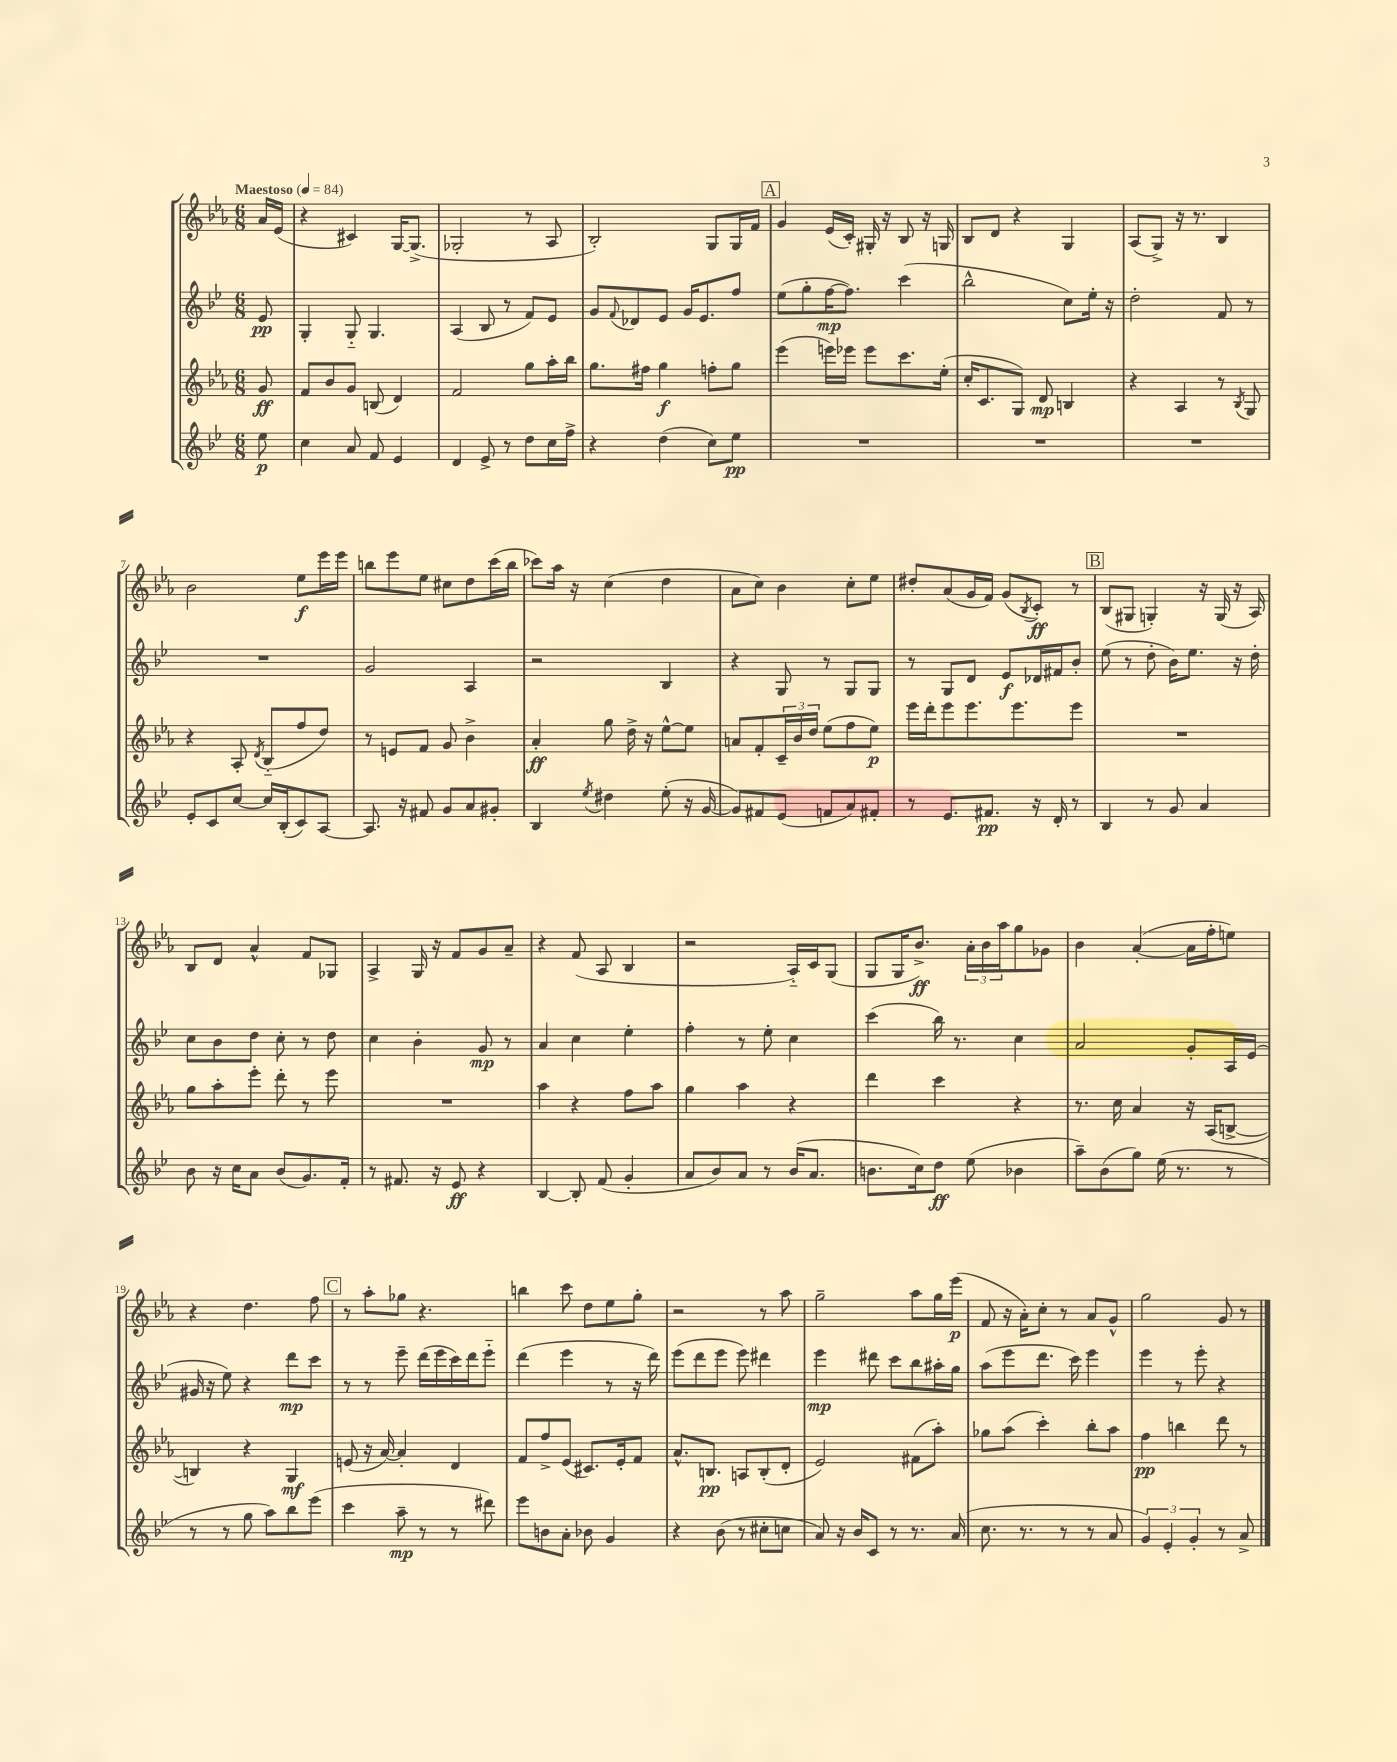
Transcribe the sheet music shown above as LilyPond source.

<<
\new StaffGroup <<
\new Staff = "s0" {
    \clef treble \key ees \major \numericTimeSignature \time 6/8 \partial 8 \tempo "Maestoso" 4 = 84
    aes'16 ees'16( |
    r4 cis'4) g16~ g8.->( |
    ges2-. r8 aes8 |
    bes2-.) g8 g16 f'16 |
    \mark \markup { \box "A" } g'4 ees'16( c'16-.) gis16-. r16 bes8 r16 g16 |
    bes8 d'8 r4 g4 |
    aes8( g8->) r16 r8. bes4 |
    bes'2 ees''8\f ees'''16 ees'''16 |
    b''8 ees'''8 ees''8 cis''8 d''8 c'''16( b''16 |
    ces'''8) aes''16 r16 c''4( d''4 |
    aes'8 c''8) bes'4 c''8-. ees''8 |
    dis''8-. aes'8( g'16 f'16) g'8( \acciaccatura { bes8 } c'8-.\ff) r8 |
    \mark \markup { \box "B" } bes8( gis8 g4-.) r16 g16( r16 aes16) |
    bes8 d'8 aes'4-^ f'8 ges8 |
    aes4-> g16 r16 f'8 g'8 aes'8-- |
    r4 f'8( aes8 bes4 |
    r2 aes16-_) c'16 g8( |
    g8 g16 bes'8.->\ff) \tuplet 3/2 { aes'16-. bes'16 aes''16 } g''8 ges'8 |
    bes'4 aes'4~-.( aes'16 f''16-. e''8) |
    r4 d''4. f''8 |
    \mark \markup { \box "C" } r8 aes''8-. ges''8 r4. |
    b''4 c'''8 d''8 ees''8 g''8-. |
    r2 r8 aes''8 |
    g''2-- aes''8 g''16 ees'''16\p( |
    f'8 r16 aes'16-.) c''8-. r8 aes'8 g'8-^ |
    g''2 g'8 r8 \bar "|." |
}
\new Staff = "s1" {
    \clef treble \key bes \major \numericTimeSignature \time 6/8 \partial 8
    ees'8\pp |
    g4-. g8-_ g4. |
    a4( bes8 r8 f'8) ees'8 |
    g'8 \appoggiatura { f'8 } des'8 ees'8 g'16 ees'8. f''8 |
    \mark \markup { \box "A" } ees''8( g''8-. f''16~\mp f''8.) c'''4( |
    bes''2-^ c''8) ees''16-. r16 |
    d''2-. f'8 r8 |
    R2. |
    g'2 a4 |
    r2 bes4 |
    r4 g8 r8 g8 g8 |
    r8 g8 d'8 ees'8\f des'16 fis'16 bes'8-. |
    \mark \markup { \box "B" } ees''8( r8 d''8-. bes'16) ees''8. r16 d''16-. |
    c''8 bes'8 d''8 c''8-. r8 d''8 |
    c''4 bes'4-. g'8\mp r8 |
    a'4 c''4 ees''4-. |
    f''4-. r8 ees''8-. c''4 |
    c'''4( bes''16) r8. c''4 |
    a'2 g'8-. a16 ees'16( |
    gis'16 r16 ees''8) r4 d'''8\mp c'''8 |
    \mark \markup { \box "C" } r8 r8 ees'''8-- d'''16( ees'''16 c'''16) d'''16 ees'''8-_ |
    d'''4( ees'''4 r8 r16 d'''16) |
    ees'''8( d'''8 ees'''8 ees'''8) dis'''4 |
    ees'''4\mp dis'''8 c'''8 bes''8 ais''16-. g''16 |
    a''8( ees'''8 d'''8. c'''16) ees'''4 |
    ees'''4 r8 ees'''8-. r4 \bar "|." |
}
\new Staff = "s2" {
    \clef treble \key ees \major \numericTimeSignature \time 6/8 \partial 8
    g'8\ff |
    f'8 bes'8 g'8 b8( d'4) |
    f'2 g''8 aes''16-. bes''16 |
    g''8. fis''16 g''4\f f''8-. g''8 |
    \mark \markup { \box "A" } ees'''4( e'''16) ees'''16 ees'''8 c'''8. ees''16-.( |
    c''16-. c'8. g8) d'8\mp b4 |
    r4 aes4 r8 \acciaccatura { bes8 } g8 |
    r4 aes8-. \acciaccatura { d'8 } bes8-_( f''8 d''8) |
    r8 e'8 f'8 g'8 bes'4-> |
    aes'4-.\ff g''8 d''16-> r16 ees''8~-^ ees''8 |
    a'8 f'8-. \tuplet 3/2 { c'16-- bes'16 d''16 } ees''8( f''8 ees''8\p) |
    ees'''16 d'''16-. ees'''8 ees'''8. ees'''8. ees'''8 |
    \mark \markup { \box "B" } R2. |
    g''8 aes''8-. ees'''8-. d'''8-. r8 ees'''8 |
    R2. |
    aes''4 r4 f''8 aes''8 |
    g''4 aes''4 r4 |
    d'''4 c'''4 r4 |
    r8. c''16 aes'4 r16 aes16( b8~-> |
    b4) r4 g4\mf |
    \mark \markup { \box "C" } e'8( r16 aes'16~) aes'4-. d'4 |
    f'8 f''8-> ees'8( cis'8.) ees'16-. f'8 |
    aes'8.-^ b8.\pp a8 b8-.( d'8-. |
    ees'2) fis'8( aes''8-.) |
    ges''8 aes''8( c'''4-.) bes''8-. aes''8 |
    f''4\pp b''4 d'''8 r8 \bar "|." |
}
\new Staff = "s3" {
    \clef treble \key bes \major \numericTimeSignature \time 6/8 \partial 8
    ees''8\p |
    c''4 a'8 f'8 ees'4 |
    d'4 ees'8-> r8 d''8 c''16 f''16-> |
    r4 d''4( c''8) ees''8\pp |
    \mark \markup { \box "A" } R2. |
    R2. |
    R2. |
    ees'8-. c'8 c''8~ c''16 bes16-.( c'8) a8~ |
    a8. r16 fis'8 g'8 a'8 gis'8-. |
    bes4 \acciaccatura { ees''8 } dis''4 ees''8-.( r16 g'16~ |
    g'8) fis'8 ees'8( f'8 a'8) fis'8-. |
    r8 ees'8. fis'8.\pp r16 d'16-. r8 |
    \mark \markup { \box "B" } bes4 r8 g'8 a'4 |
    bes'8 r16 c''16 a'8 bes'8( g'8.) f'16-. |
    r8 fis'8. r16 ees'8\ff r4 |
    bes4~ bes8-. f'8( g'4-. |
    a'8 bes'8) a'8 r8 bes'16( a'8. |
    b'8. c''16) d''8\ff ees''8( bes'4 |
    a''8--) bes'8( g''8) ees''16( r8. r8 |
    r8 r8 g''8 a''8) bes''8 ees'''8( |
    \mark \markup { \box "C" } c'''4 a''8--\mp r8 r8 dis'''8) |
    ees'''8 b'8 a'8-. bes'8 g'4 |
    r4 bes'8( r8 cis''8-. c''8 |
    a'8) r16 bes'16 c'8 r8 r8. a'16( |
    c''8. r8. r8 r8 a'8 |
    \tuplet 3/2 { g'4) ees'4-. g'4-. } r8 a'8-> \bar "|." |
}
>>
>>
